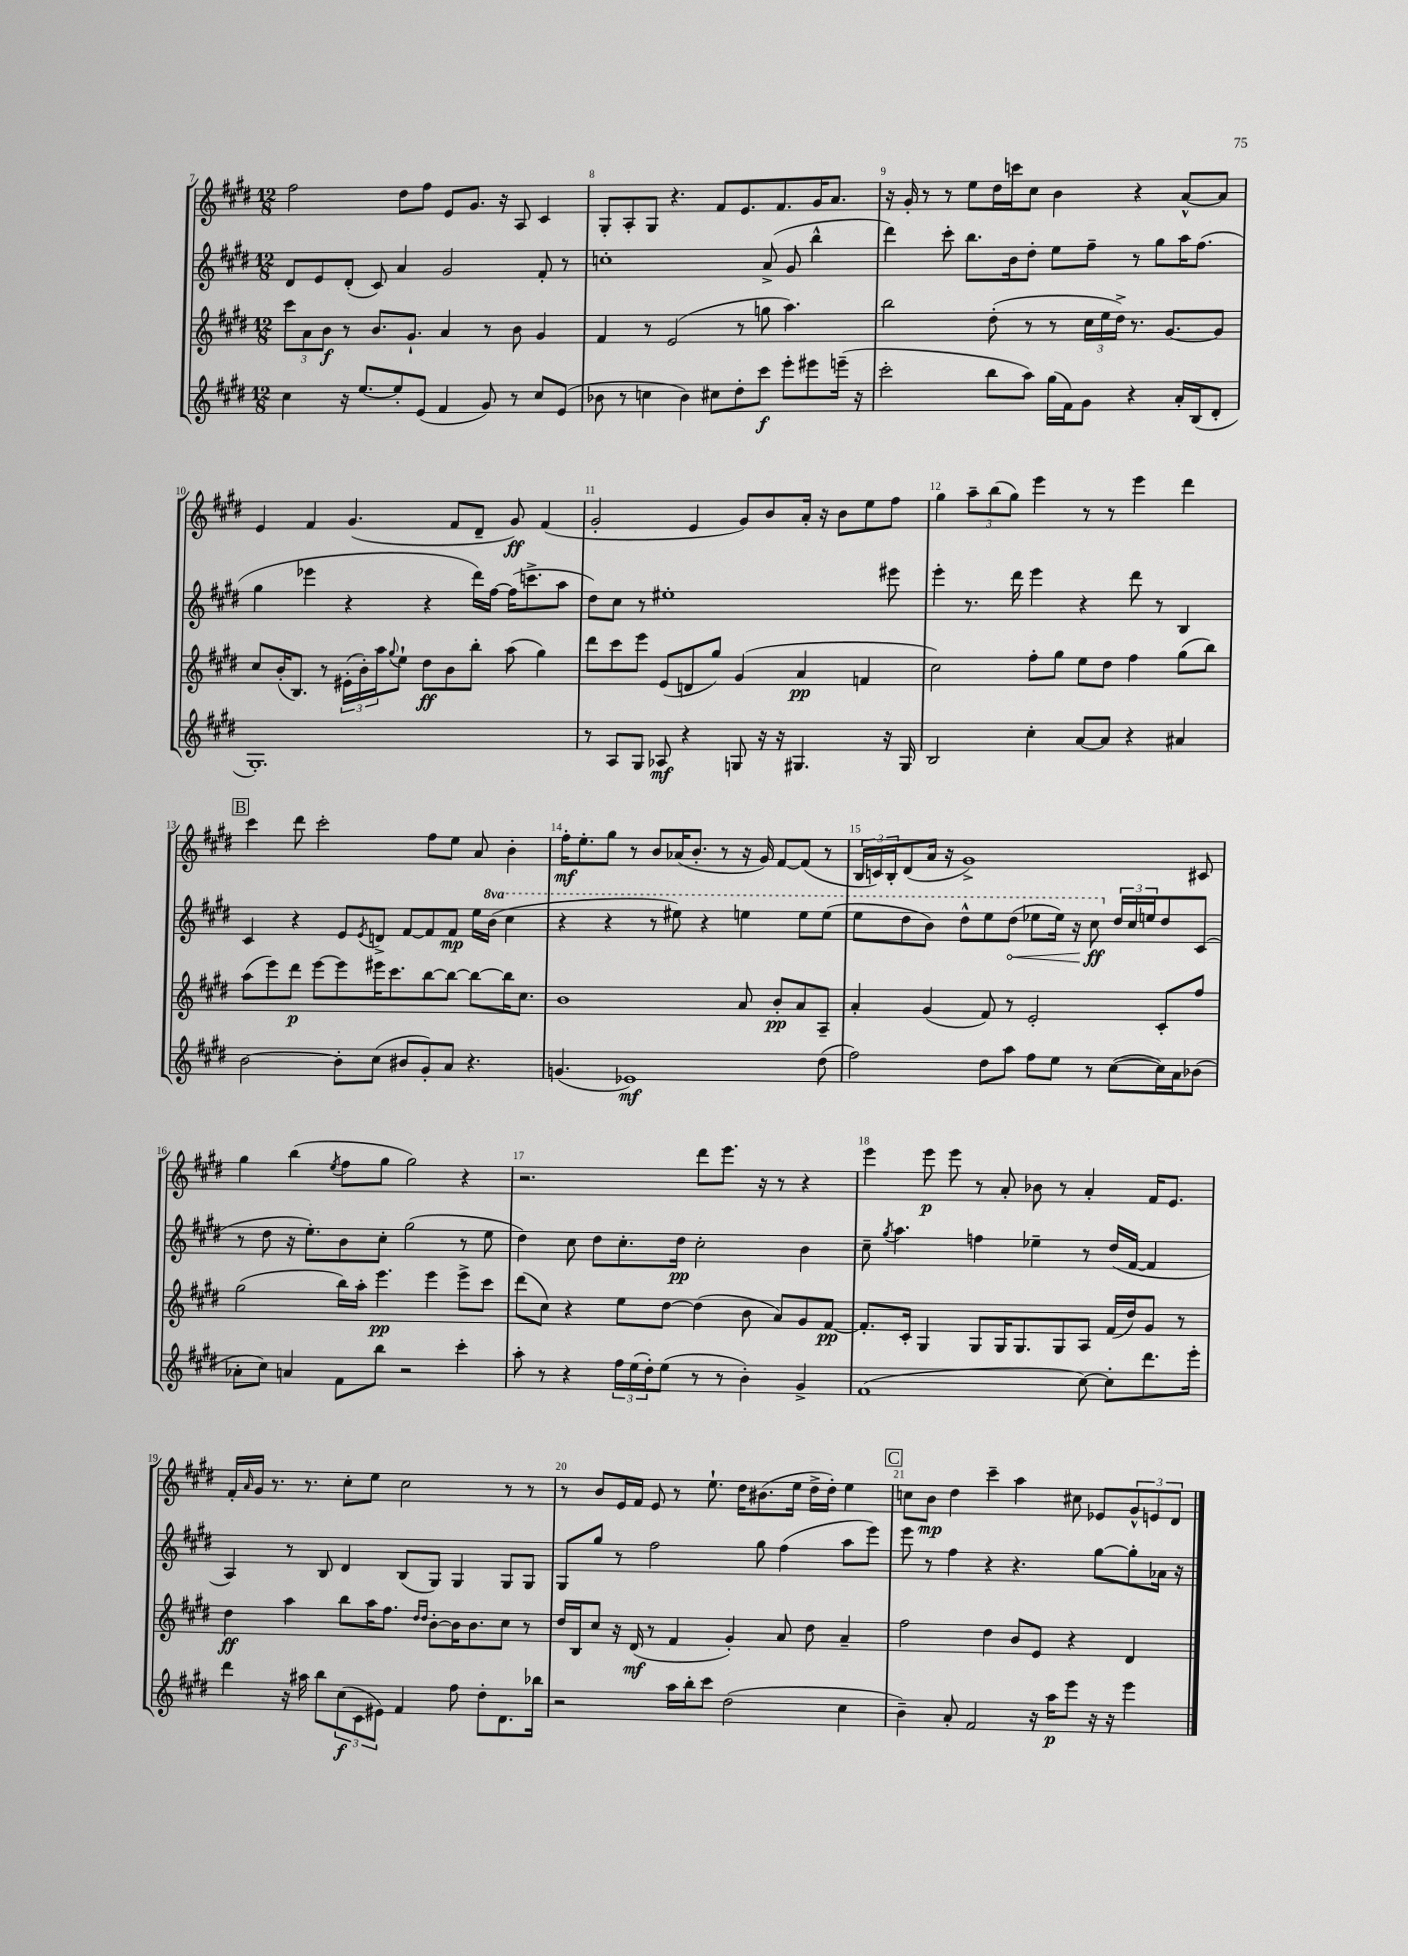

**kern	**kern	**kern	**kern
*staff4	*staff3	*staff2	*staff1
*clefG2	*clefG2	*clefG2	*clefG2
*k[f#c#g#d#]	*k[f#c#g#d#]	*k[f#c#g#d#]	*k[f#c#g#d#]
*M12/8	*M12/8	*M12/8	*M12/8
4cc#\	12ccc#\L	8d#/L	2ff#\
.	12a\	.	.
.	.	8e/	.
.	12b\J	.	.
16r	8r	(8d#'/J	.
[8.ee/L	.	.	.
.	8.b/L	8c#/)	.
8ee'/]	.	4a/	8dd#\L
.	8.g#`/J	.	.
(8e/J	.	.	8ff#\J
4f#/	4a/	2g#/	8e/L
.	.	.	8.g#/J
8g#/)	8r	.	.
.	.	.	16r
8r	8b\	.	8A/
8cc#/L	4g#/	8f#'/	4c#/
(8e/J	.	8r	.
=	=	=	=
8b-\	4f#/	1cc'	8G#'/L
8r	.	.	8A'/
4cc\	8r	.	8G#/J
.	(2e/	.	4.r
4b-\)	.	.	.
8cc#\L	.	.	8f#/L
8dd#'\	8r	.	8.e/
8ccc#\J	8gg\	(8a^/	.
.	.	.	8.f#/
8eee'\L	4.aa\)	8g#/	.
8eee#\	.	4bb^^\	16g#/K
.	.	.	8.a/J
(16eee~\Jk	.	.	.
16r	.	.	.
=	=	=	=
2ccc#'\	2bb\	4ddd#\)	16r
.	.	.	16g#'/
.	.	.	8r
.	.	8ccc#'\	8r
.	.	8.bb\L	8ee\L
8bb\L	(8dd#'\	.	16dd#\L
.	.	16b\k	16ccc\J
8aa\J)	8r	8dd#'\J	8cc#\J
(16gg#\LL	8r	8ee\L	4b\
16f#\J)	.	.	.
8g#\J	24cc#\LL	8ff#~\J	.
.	24ee\	.	.
.	24dd#^\JJ)	.	.
4r	8.r	8r	4r
.	.	8gg#\L	.
.	[8.g#/L	.	.
16a'/LL	.	16aa\K	[8a^^/L
(16B/J	.	(8.ff#\J	.
8d#'/J	8g#/]J	.	8a/]J
=	=	=	=
1.G#')	8cc#/L	4gg#\	4e/
.	(16b'/K	.	.
.	8.B/J)	.	.
.	.	4eee-\	4f#/
.	8r	.	.
.	(24e#'\LL	4r	(4.g#/
.	24b'\)	.	.
.	24aa\J	.	.
.	8qqgg#/	.	.
.	8ee`\J	.	.
.	8dd#\L	4r	.
.	8b\	.	8f#/L
.	8bb'\J	16ddd#\LL)	8d#~/J
.	.	[16ff#\JJ	.
.	(8aa\	(16ff#\]LK	8g#/)
.	.	8.ccc^\	.
.	4gg#\)	.	(4f#/
.	.	8aa\J	.
=	=	=	=
8r	8ddd#\L	8dd#\L)	2g#'/
8A/L	8ccc#\	8cc#\J	.
8G#/J	8eee\J	8r	.
8A-/	(8e/L	1ee#'	.
4r	8d/	.	4e/
.	8gg#/J)	.	.
8G/	(4g#/	.	8g#/L)
16r	.	.	8b/
16r	.	.	.
4.G#/	4a/	.	16a'/Jk
.	.	.	16r
.	.	.	8b\L
.	4f/	.	8ee\
16r	.	8eee#\	8ff#\J
16G#/	.	.	.
=	=	=	=
2B/	2cc#\)	4eee'\	4gg#\
.	.	8.r	12aa~\L
.	.	.	(12bb\
.	.	.	12gg#\J)
.	.	16ddd#\	.
4cc#'\	8ff#'\L	4eee\	4eee\
.	8gg#\J	.	.
[8a/L	8ee\L	4r	8r
8a/]J	8dd#\J	.	8r
4r	4ff#\	8ddd#\	4eee\
.	.	8r	.
4a#/	(8gg#\L	4B/	4ddd#\
.	8bb\J)	.	.
=	=	=	=
[2b\	(8aa\L	4c#/	4ccc#\
.	8eee\)	.	.
.	8ddd#\J	4r	8ddd#\
.	[8eee\L	.	2ccc#'\
8b'\]L	8eee\]	8e/L	.
.	.	8qe/	.
(8cc#\J	16eee#\K	8d^/J	.
.	8.ccc#\	.	.
8b#/L	.	[8f#/L	.
8g#'/)	[8bb\	8f#/]	8ff#\L
8a/J	8bb\_J	8f#/J	8ee\J
4.r	8bb\_L	16ee\LL	8a/
.	.	(16bb\JJ	.
.	16bb\]K	4ccc#\	4b'\
.	8.cc#\J	.	.
=	=	=	=
(4.g/	1b	4r	16ff#'\LK
.	.	.	8.ee'\
.	.	4r	8gg#\J
1e-)	.	.	8r
.	.	8r	8b/L
.	.	8eee#\)	(16a-/K
.	.	.	8.b'/J
.	.	4r	.
.	.	.	8r
.	8a/	4eee\	16r
.	.	.	16g#/)
.	8b'/L	.	[8f#/L
.	8a/	8eee\L	(8f#/]J
(8dd#\	8A~/J	(8eee\J	8r
=	=	=	=
2ff#\)	4a'/	8eee\L	24B/LL
.	.	.	24c/)
.	.	.	24B'/J
.	.	8ddd#\	(8d#/
.	(4g#/	8bb\J)	16a/Jk
.	.	.	16r
.	.	8ddd#^^\L	1g#^)
8dd#\L	8f#/)	8eee\	.
8aa\J	8r	(8ddd#\J	.
8ff#\L	2e'/	8eee-\L	.
8ee\J	.	16eee-\Jk)	.
.	.	16r	.
8r	.	8ccc#\	.
([8cc#\L	.	24dd#/LL	.
.	.	24cc#/	.
.	.	24ee/J	.
16cc#\]L)	8c#'/L	8dd#/	.
16a\J	.	.	.
(8b-\J	8ff#/J	(8c#/J	8c#/
=	=	=	=
8a-'\L	(2gg#\	8r	4gg#\
8cc#\J)	.	8dd#\	.
4a/	.	16r	(4bb\
.	.	8.ee'\L)	.
.	.	.	8qee/
8f#\L	16bb\LL)	8b\	8ff#\L
.	16aa'\JJ	.	.
8bb\J	4.eee\	8cc#'\J	8gg#\J
2r	.	(2gg#\	2gg#\)
.	4eee\	.	.
4ccc#'\	8eee^\L	8r	4r
.	8ccc#\J	8ee\	.
=	=	=	=
8aa'\	(8ddd#\L	4dd#\)	2.r
8r	8cc#\J)	.	.
4r	4r	8cc#\	.
.	.	8dd#\L	.
24ff#\LL	8ee\L	8.cc#'\	.
(24ee\	.	.	.
24dd#'\J)	.	.	.
(8ee\J	[8dd#\J	.	.
.	.	16dd#\Jk	.
8r	(4dd#\]	2cc#'\	8ddd#\L
8r	.	.	8.eee\J
4b'\)	8b\	.	.
.	.	.	16r
.	8a/L)	.	8r
4g#^/	8g#/	4b\	4r
.	[8f#/J	.	.
=	=	=	=
(1f#	8.f#'/]L	8cc#~\	4eee\
.	.	8qgg#/	.
.	.	4.aa\	.
.	16c#'/Jk	.	.
.	4G#/	.	8eee\
.	.	.	8eee\
.	8G#/L	4ff\	8r
.	16G#/K	.	8a'/
.	8.G#/	.	.
.	.	4ee-~\	8b-\
.	8G#/	.	8r
[8cc#\)	8A/J	8r	4a'/
8cc#'\]L	(16f#/LL	(16dd#/LL	.
.	16dd#/J)	[16f#/JJ	.
8.ddd#\	8g#/J	4f#/]	16f#/LK
.	.	.	8.e/J
.	8r	.	.
16eee'\Jk	.	.	.
=	=	=	=
4ddd#\	4dd#\	4A/)	16f#'/LL
.	.	.	16qqa/
.	.	.	16g#/JJ
.	.	.	8.r
16r	4aa\	8r	.
16aa#\	.	.	8.r
8bb\L	.	8B/	.
(12cc#\	8bb\L	4d#/	8cc#'\L
12c#\	.	.	.
.	16aa\K	.	8ee\J
12e#\J)	.	.	.
.	8.ff#\J	.	.
4f#/	.	(8B/L	2cc#\
.	16qqdd#/LL	.	.
.	16qqdd#/JJ	.	.
.	[8b'\L	8G#/J)	.
8ff#\	16b\]K	4G#/	.
.	8.b\	.	.
8dd#'\L	.	.	.
8.d#\	8cc#\J	8G#/L	8r
.	8r	8G#/J	8r
16bb-\Jk	.	.	.
=	=	=	=
2r	16dd#/LL	8G#/L	8r
.	16B/J	.	.
.	8cc#/J	8gg#/J	8b/L
.	16r	8r	16e/L
.	(16d#/	.	16f#/JJ
.	8r	2ff#\	8e/
16aa\LL	4f#/	.	8r
16bb'\J	.	.	.
8ccc#\J	.	.	8.ee`\
(2dd#\	4g#'/)	.	.
.	.	.	16dd#\LK
.	.	8gg#\	(8.b#\
.	8a/	(4ff#\	.
.	.	.	16ee\Jk
.	8dd#\	.	16dd#^\LL
.	.	.	16dd#'\JJ)
4cc#\	4a~/	8aa\L	4ee\
.	.	8eee\J)	.
=	=	=	=
4b~\)	2ff#\	8eee\	8cc\L
.	.	8r	8b\J
8a'/	.	4ff#\	4dd#\
2f#/	.	.	.
.	4dd#\	4r	4ccc#~\
.	8b/L	4.r	4aa\
16r	8e/J	.	.
16aa\LK	.	.	.
8eee\J	4r	.	8cc#\
16r	.	[8gg#\L	8e-/L
16r	.	.	.
4eee\	4d#/	8gg#'\]	12g#^^/
.	.	.	12e/
.	.	16a-\Jk	.
.	.	.	12d#/J
.	.	16r	.
==	==	==	==
*-	*-	*-	*-
